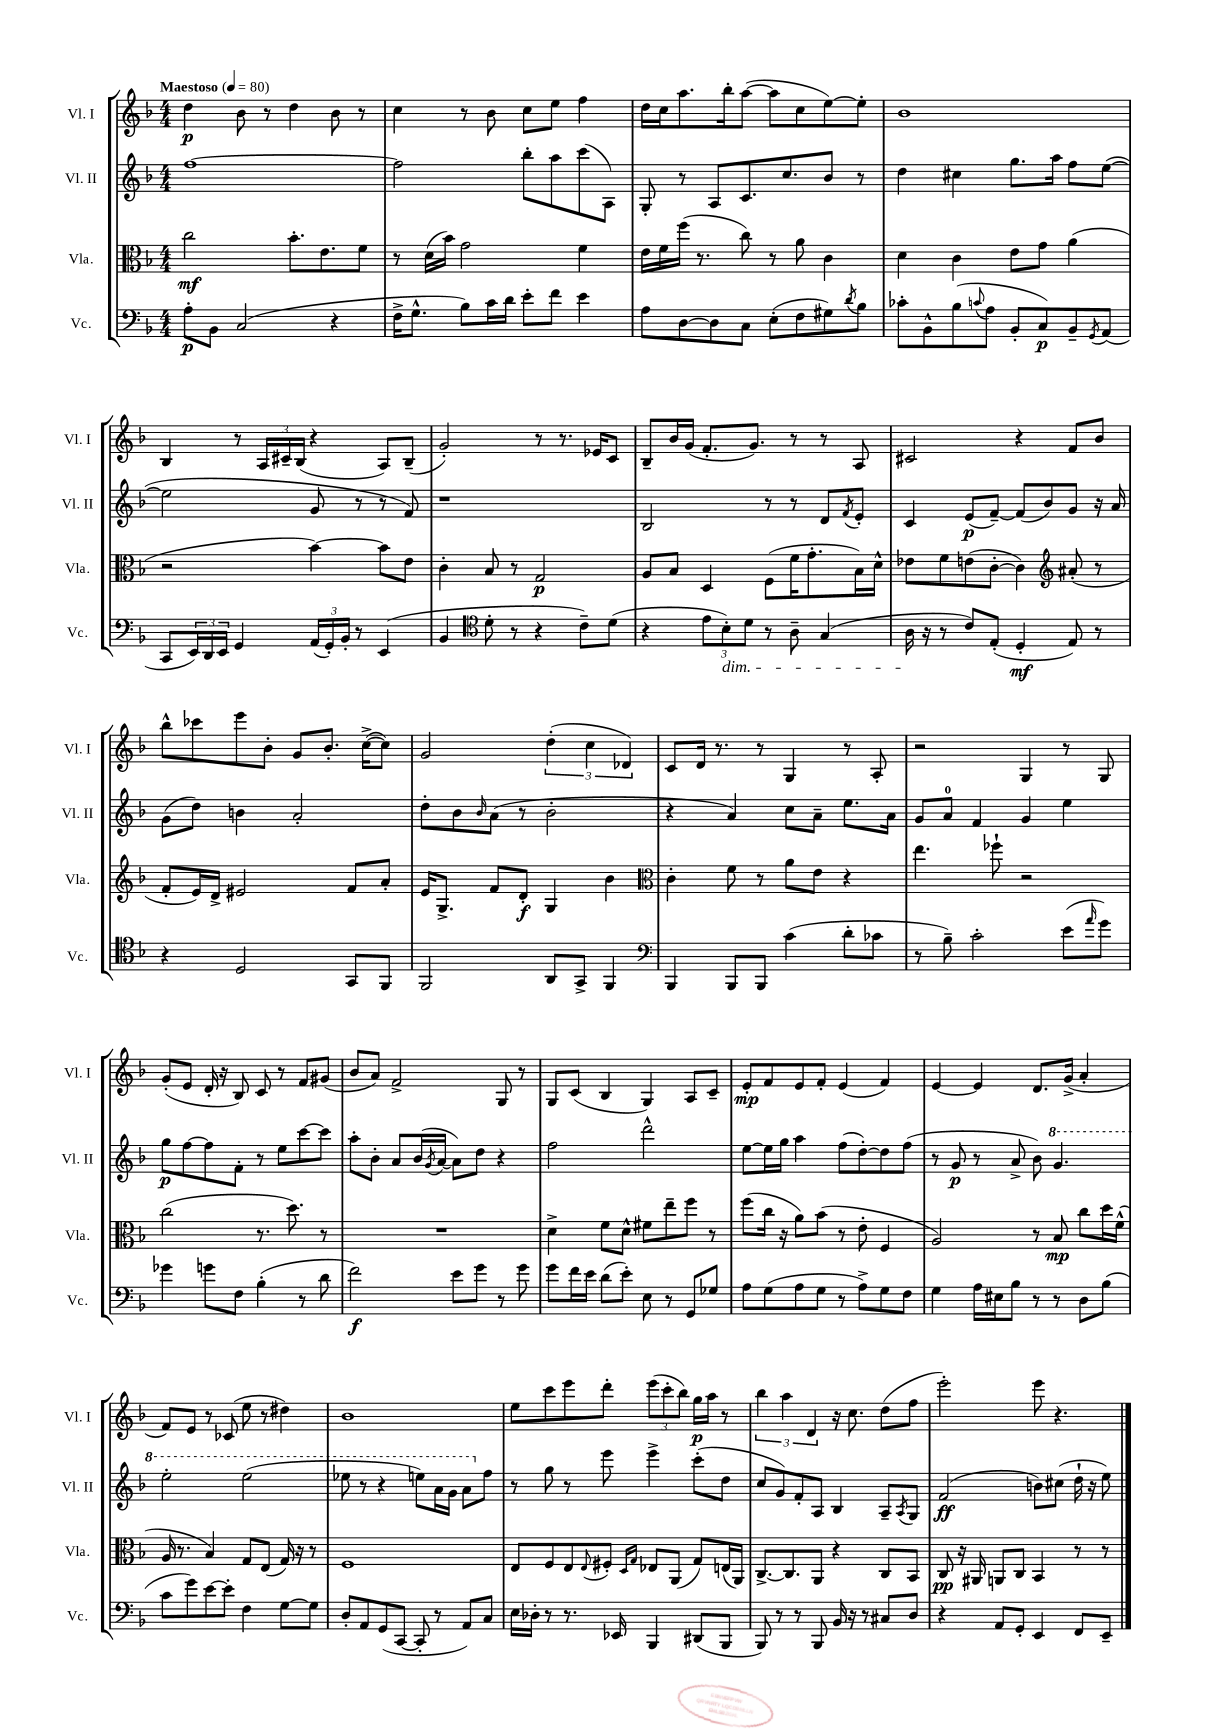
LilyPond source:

<<
\new StaffGroup <<
\new Staff = "s0" \with { instrumentName = "Vl. I" shortInstrumentName = "Vl. I" } {
    \clef treble \key f \major \numericTimeSignature \time 4/4 \tempo "Maestoso" 4 = 80
    d''4\p bes'8 r8 d''4 bes'8 r8 |
    c''4 r8 bes'8 c''8 e''8 f''4 |
    d''16 c''16 a''8. bes''16-. a''8~( a''8 c''8 e''8~) e''8-. |
    bes'1 |
    bes4 r8 \tuplet 3/2 { a16 cis'16-- bes16( } r4 a8) bes8--( |
    g'2-.) r8 r8. ees'16 c'8 |
    bes8-- bes'16 g'16( f'8.-. g'8.) r8 r8 a8 |
    cis'2 r4 f'8 bes'8 |
    bes''8-^ ces'''8 e'''8 bes'8-. g'8 bes'8.-. c''16~->( c''8) |
    g'2 \tuplet 3/2 { d''4-.( c''4 des'4) } |
    c'8 d'16 r8. r8 g4 r8 a8-. |
    r2 g4 r8 g8 |
    g'8-.( e'8 d'16-. r16 bes8) c'8 r8 f'8 gis'8( |
    bes'8 a'8) f'2-> g8 r8 |
    g8 c'8( bes4 g4) a8 c'8-- |
    e'8-.\mp f'8 e'8 f'8-. e'4( f'4) |
    e'4~ e'4 d'8. g'16->( a'4-. |
    f'8) e'8 r8 ces'8( e''8 r8 dis''4) |
    bes'1 |
    e''8 c'''8 e'''8 d'''8-. \tuplet 3/2 { e'''8( c'''8-. bes''8) } g''16\p a''16 r8 |
    \tuplet 3/2 { bes''4 a''4 d'4 } r16 c''8. d''8( f''8 |
    e'''2-.) e'''8 r4. \bar "|." |
}
\new Staff = "s1" \with { instrumentName = "Vl. II" shortInstrumentName = "Vl. II" } {
    \clef treble \key f \major \numericTimeSignature \time 4/4
    f''1~ |
    f''2 bes''8-. a''8 c'''8( a8) |
    g8-. r8 a8 c'8. c''8. bes'8 r8 |
    d''4 cis''4 g''8. a''16 f''8 e''8~( |
    e''2 g'8 r8 r8 f'8) |
    r1 |
    bes2 r8 r8 d'8 \acciaccatura { f'8 } e'8-. |
    c'4 e'8\p( f'8~--) f'8( bes'8) g'8 r16 a'16 |
    g'8( d''8) b'4 a'2-. |
    d''8-. bes'8 \grace { bes'16 } a'8( r8 bes'2-. |
    r4 a'4) c''8 a'8-- e''8. a'16 |
    g'8 a'8-0 f'4 g'4 e''4 |
    g''8\p f''8~ f''8 f'8-. r8 e''8 c'''8~ c'''8 |
    a''8-. bes'8-. a'8 bes'16( \acciaccatura { g'8 } a'16~ a'8) d''8 r4 |
    f''2 d'''2-^ |
    e''8~ e''16 g''16 a''4 f''8( d''8~-.) d''8 f''8( |
    r8 g'8\p r8 a'8-> bes'8) \ottava #1 g''4. |
    e'''2-. e'''2( |
    ees'''8 r8 r4 e'''8) a''16 g''16 a''8 \ottava #0 f''8 |
    r8 g''8 r8 e'''8 e'''4-> c'''8-.( d''8 |
    c''8 g'8) f'8-. a8 bes4 a8-- \acciaccatura { a8 } g8 |
    f'2\ff( b'8) cis''8( d''16-! r16 e''8) \bar "|." |
}
\new Staff = "s2" \with { instrumentName = "Vla." shortInstrumentName = "Vla." } {
    \clef alto \key f \major \numericTimeSignature \time 4/4
    c''2\mf bes'8.-. e'8. f'8 |
    r8 d'16( bes'16) g'2 f'4 |
    e'16 f'16 f''16( r8. c''8) r8 a'8 c'4 |
    d'4 c'4 e'8 g'8 a'4( |
    r2 bes'4~) bes'8 e'8 |
    c'4-. bes8 r8 g2\p |
    a8 bes8 d4 f8( f'16 g'8.-. bes16) d'16-^ |
    ees'8 f'8 e'8( c'8~-. c'4) \clef treble ais'8-.( r8 |
    f'8-. e'16) d'16-> eis'2 f'8 a'8-. |
    e'16 g8.-> f'8 d'8-.\f g4 bes'4 |
    \clef alto c'4-. f'8 r8 a'8 e'8 r4 |
    e''4. fes''8-! r2 |
    c''2( r8. d''8.) r8 |
    R1 |
    d'4-> f'8 d'8-^ fis'8 e''8-- f''8 r8 |
    f''8( c''16 r16 a'8) bes'8( r8 e'8-. f4 |
    a2) r8 bes8\mp c''8 d''16 f'16-^( |
    a16 r8. bes4) g8 e8( g16) r16 r8 |
    f1 |
    e8 f8 e8 \appoggiatura { e8 } fis8-. \grace { d16 g16 } ees8 a,8( g8) e16( a,16) |
    c8.~-> c8. a,8 r4 c8 bes,8 |
    c8\pp r16 ais,16 a,8 c8 bes,4 r8 r8 \bar "|." |
}
\new Staff = "s3" \with { instrumentName = "Vc." shortInstrumentName = "Vc." } {
    \clef bass \key f \major \numericTimeSignature \time 4/4
    a8-.\p bes,8 c2( r4 |
    f16-> g8.-^ bes8) c'16 d'16 e'8-. f'8 e'4 |
    a8 d8~ d8 c8 e8-.( f8 gis8) \acciaccatura { d'8 } bes8 |
    ces'8-. bes,8-^ bes8( \appoggiatura { c'8 } a8 bes,8-. c8\p) bes,8-- \acciaccatura { g,8 } a,8( |
    c,8 \tuplet 3/2 { e,16) d,16 e,16 } g,4 \tuplet 3/2 { a,16( g,16-.) bes,16-. } r8 e,4( |
    bes,4 \clef tenor d'8-. r8 r4 c'8--) d'8( |
    r4 \tuplet 3/2 { e'8 bes8-.\dim) d'8 } r8 a8-- g4( |
    a16\! r16 r8 c'8) e8-.( d4-.\mf e8) r8 |
    r4 d2 g,8 f,8 |
    f,2 a,8 g,8-> f,4 |
    \clef bass bes,,4 bes,,8 bes,,8 c'4( d'8-. ces'8 |
    r8 bes8--) c'2-. e'8( \grace { a'16 } g'8) |
    ges'4 g'8 f8 bes4-.( r8 d'8 |
    f'2\f) e'8 g'8 r8 g'8 |
    g'8 f'16 e'16 d'8( e'8-.) e8 r8 g,8 ges8 |
    a8 g8( a8 g8 r8 a8->) g8 f8 |
    g4 a16 eis16 bes8 r8 r8 d8 bes8( |
    c'8 g'8) e'8~ e'8-. f4 g8~ g8 |
    d8-. a,8 g,8( c,8~ c,8-. r8 a,8) c8 |
    e16 des16-. r8 r8. ees,16 bes,,4 dis,8( bes,,8 |
    bes,,8) r8 r8 bes,,8 bes,16 r16 r8 cis8 d8 |
    r4 a,8 g,8-. e,4 f,8 e,8-- \bar "|." |
}
>>
>>
\layout { \context { \Score \remove "Bar_number_engraver" } }
